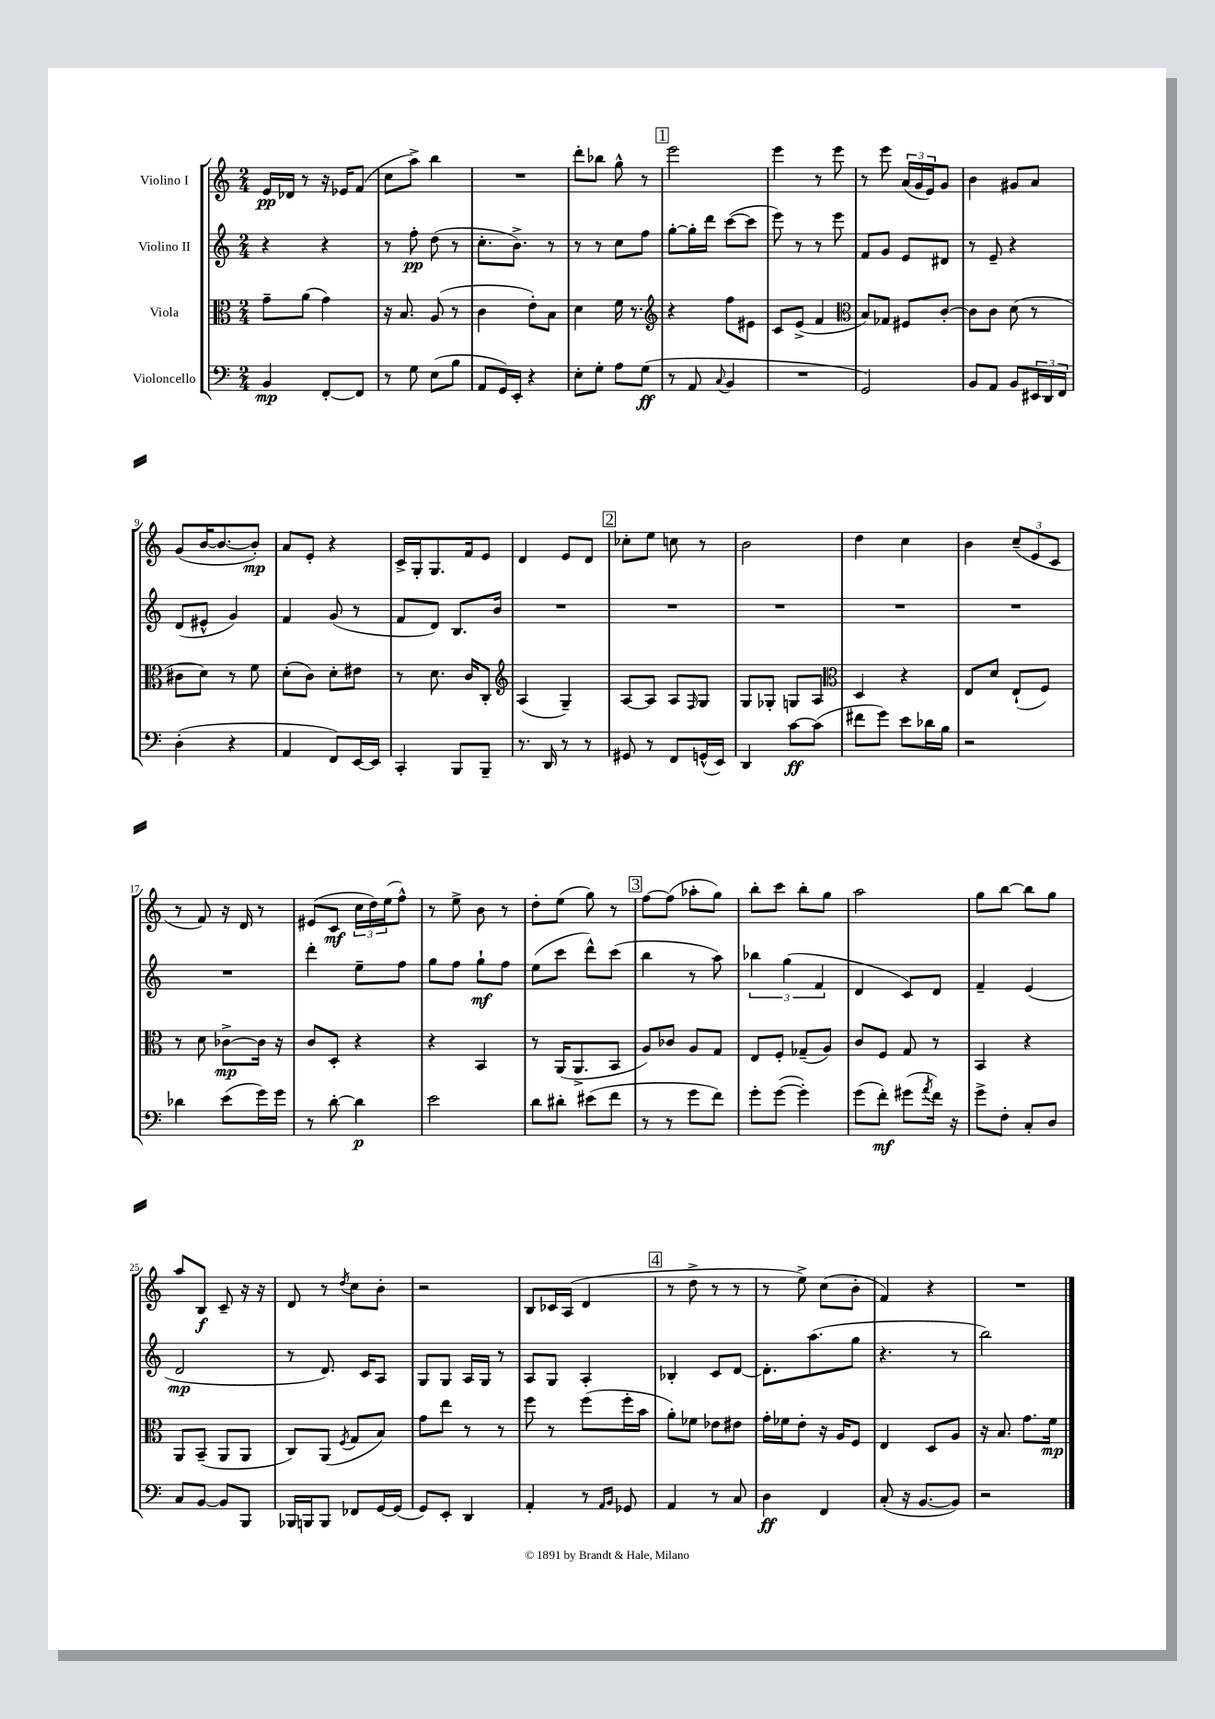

**kern	**kern	**kern	**kern
*staff4	*staff3	*staff2	*staff1
*clefF4	*clefC3	*clefG2	*clefG2
*k[]	*k[]	*k[]	*k[]
*M2/4	*M2/4	*M2/4	*M2/4
4BB	8g~	4r	16e
.	.	.	16d-
.	(8a	.	8r
[8FF'	4g)	4r	16r
.	.	.	16e-
8FF]	.	.	(8f
=	=	=	=
8r	16r	8r	8cc
.	8.B	.	.
8G	.	8ff'	8aa^)
(8E	(8A	(8dd	4bb
8B	8r	8r	.
=	=	=	=
8AA	4c	8.cc'	2r
16GG)	.	.	.
16EE'	.	8.b^)	.
4r	8e')	.	.
.	8B	8r	.
=	=	=	=
8E'	4d	8r	8ddd'
8G'	.	8r	8bb-
8A	16f	8cc	8gg^^
.	8.r	.	.
(8G	.	8ff	8r
=	=	=	=
*	*clefG2	*	*
8r	4r	[8gg'	2eee
8AA	.	16gg']	.
.	.	16ddd	.
8qqC	.	.	.
4BB	8ff	([8ccc	.
.	8e#	8ccc]	.
=	=	=	=
2r	8c	8eee)	4eee
.	(8e^	8r	.
.	4f	8r	8r
.	.	8eee	8eee
=	=	=	=
*	*clefC3	*	*
2GG)	8B)	8f	8r
.	8G-	8g	8eee
.	8F#	8e	(24a
.	.	.	24g
.	.	.	24e)
.	[8c'	8d#	8g
=	=	=	=
8BB	8c]	8r	4b
8AA	8c	8e~	.
8BB	(8d	4r	8g#
24EE#	8r	.	8a
24DD	.	.	.
24FF	.	.	.
=	=	=	=
(4D'	8c#	(8d	(8g
.	8d)	8e#^^	[16b
.	.	.	8.b_
4r	8r	4g)	.
.	8f	.	8b'])
=	=	=	=
4AA	(8d'	4f	8a
.	8c)	.	8e'
8FF)	8d'	(8g	4r
[16EE	8e#	8r	.
16EE]	.	.	.
=	=	=	=
4CC'	8r	8f	16c^
.	.	.	16G'
.	8.d	8d)	8.G
8BBB	.	8.B	.
.	16c	.	16f
8BBB~	8C'	.	8e
.	.	16b	.
=	=	=	=
*	*clefG2	*	*
8.r	(4A	2r	4d
16DD	.	.	.
8r	4G~)	.	8e
8r	.	.	8d
=	=	=	=
8GG#	[8A	2r	8cc-'
8r	8A]	.	8ee
8FF	8A	.	8cc
.	16qqF	.	.
(16GG^^	8G	.	8r
16EE)	.	.	.
=	=	=	=
4DD	8G	2r	2b
.	8G-'	.	.
[8c	8G	.	.
(8c]	8A	.	.
=	=	=	=
*	*clefC3	*	*
8f#	4D	2r	4dd
8g)	.	.	.
8e	4r	.	4cc
16d-	.	.	.
16B	.	.	.
=	=	=	=
2r	8E	2r	4b
.	8d	.	.
.	(8E`	.	(12cc~
.	.	.	12e
.	8F)	.	.
.	.	.	12c
=	=	=	=
4d-	8r	2r	8r
.	8d	.	8f)
(8e	[8c-^	.	16r
.	.	.	16d
16g)	16c-]	.	8r
16g	16r	.	.
=	=	=	=
8r	8c	4ddd'	(8e#
[8d'	8D'	.	8c
4d]	4r	8ee~	24cc
.	.	.	24dd)
.	.	.	(24ee
.	.	8ff	8ff^^)
=	=	=	=
2e	4r	8gg	8r
.	.	8ff	8ee^
.	4BB	8gg`	8b
.	.	8ff	8r
=	=	=	=
8d	8r	(8ee	8dd'
8d#'	(16AA	8ccc	(8ee
.	8.AA^	.	.
(8e#	.	8ddd^^)	8gg)
8f	8BB	(8ccc	8r
=	=	=	=
8r	8A)	4bb	[8ff
8r	8c-	.	(8ff]
8g	8A	8r	8aa-'
8f)	8G	8aa)	8gg)
=	=	=	=
8g'	8E	6bb-	8bb'
([8g	8F'	.	8ccc
.	.	(6gg	.
4g'])	(8G-~	.	8bb'
.	.	6f	.
.	8A)	.	8gg
=	=	=	=
(8g	8c	4d	2aa
8f')	8F	.	.
(8g#	8G	8c)	.
8qa	.	.	.
16f)	8r	8d	.
16r	.	.	.
=	=	=	=
8g^	4BB	4f~	8gg
8F'	.	.	[8bb
8C'	4r	(4e	8bb]
8D	.	.	8gg
=	=	=	=
8C	8AA	2d	8aa
[8BB	(8BB~	.	8B
8BB]	8AA	.	8c~
8BBB	8AA	.	16r
.	.	.	16r
=	=	=	=
16BBB-	8C)	8r	8d
16BBB	.	.	.
8BBB	(8AA	8.d)	8r
.	8qF	.	8qdd
8FF-	8G	.	8cc
.	.	16c	.
[16GG	8B)	8A	8b'
(16GG]	.	.	.
=	=	=	=
8GG)	8g	8G	2r
8EE'	8ee	8G	.
4DD	8r	16A	.
.	.	16G	.
.	8r	8r	.
=	=	=	=
4AA'	8ff	8A	8B
.	8r	8G	16c-
.	.	.	(16A
8r	(8ff	4A'	4d
16qqAA	.	.	.
16qqBB	.	.	.
8GG-	16ff'	.	.
.	16b	.	.
=	=	=	=
4AA	8a')	4B-'	8r
.	8f-	.	8dd^
8r	8e-	8c	8r
8C	8e#	[8d	8r
=	=	=	=
4D	16g'	8.d']	8r
.	16f-	.	.
.	8e'	.	8ee^)
.	.	(8.aa	.
4FF	16r	.	(8cc
.	16A	.	.
.	8F	8gg	8b'
=	=	=	=
(8C'	4E	4.r	4f)
16r	.	.	.
[8.BB	.	.	.
.	8D	.	4r
8BB])	8A	8r	.
=	=	=	=
2r	16r	2bb)	2r
.	8.B	.	.
.	8.g	.	.
.	16f	.	.
==	==	==	==
*-	*-	*-	*-
